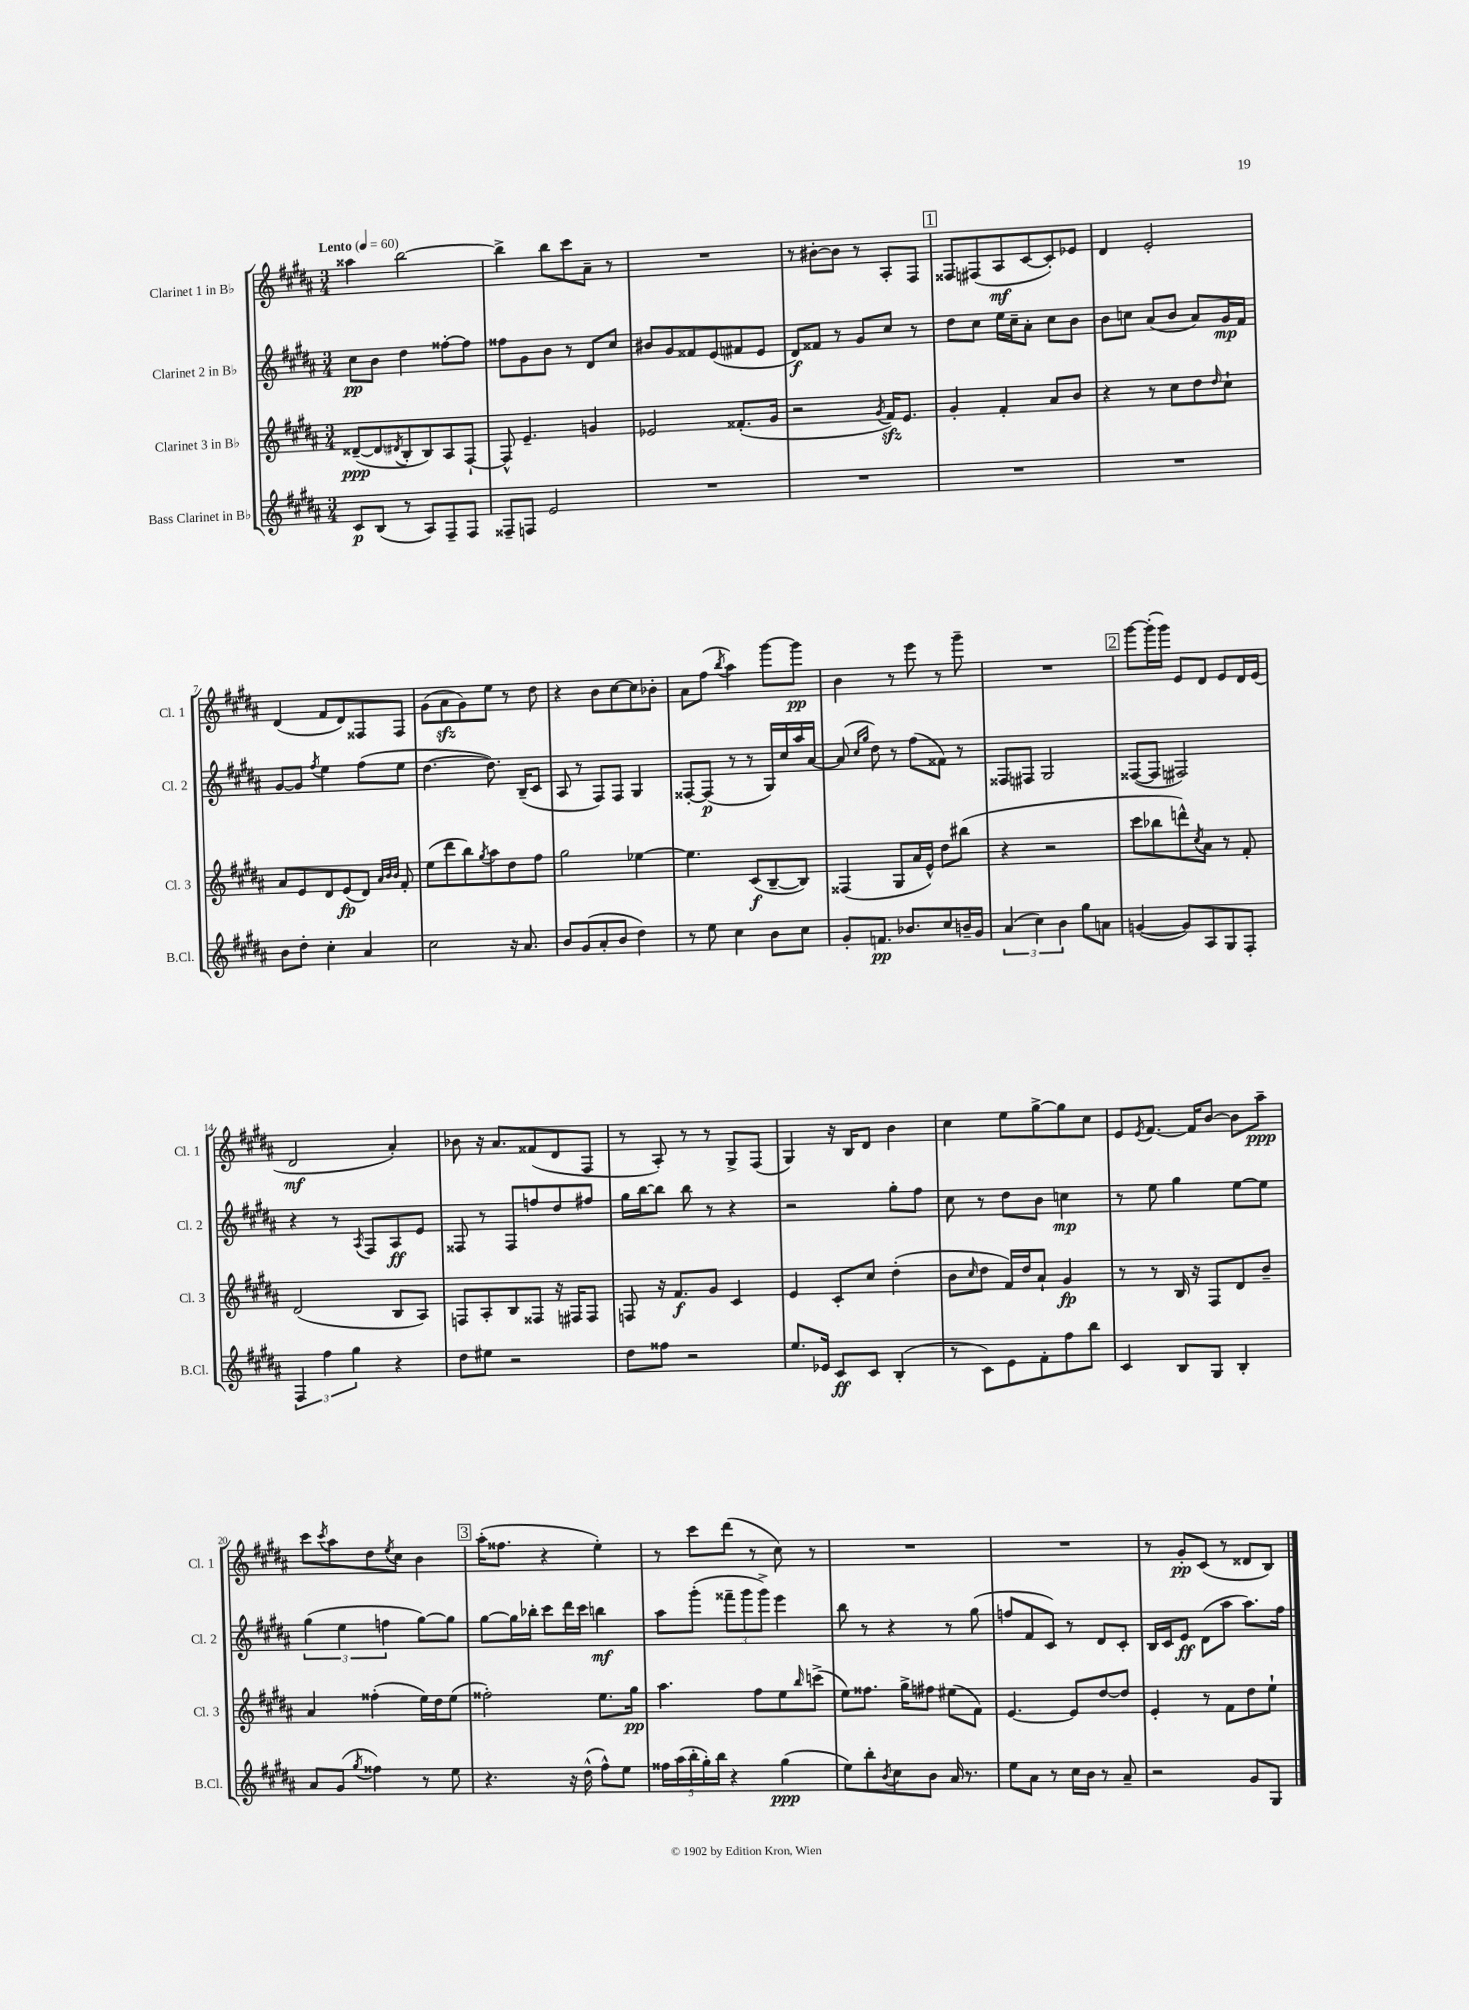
<<
\new StaffGroup <<
\new Staff = "s0" \with { instrumentName = "Clarinet 1 in Bb" shortInstrumentName = "Cl. 1" } {
    \clef treble \key b \major \numericTimeSignature \time 3/4 \tempo "Lento" 4 = 60
    aisis''4 b''2~ |
    b''4-> b''8 cis'''8 ais'8-- r8 |
    R2. |
    r8 bis'8~-. bis'8 r8 ais8-. fis8 |
    \mark \markup { \box "1" } fisis8 fis8( ais8\mf cis'8~ cis'8-.) ees'8 |
    dis'4 e'2-. |
    dis'4( fis'8 dis'8) fisis8 fisis8 |
    gis'8( ais'8\sfz gis'8) e''8 r8 dis''8 |
    r4 b'8 cis''8~ cis''8 bes'8-. |
    ais'8 fis''8( \acciaccatura { b''8 } ais''4) gis'''8~ gis'''8\pp |
    b'4 r8 e'''8 r8 gis'''8-- |
    R2. |
    \mark \markup { \box "2" } gis'''8~ gis'''16-.( gis'''16) e'8 dis'8 e'8 dis'16 e'16( |
    dis'2\mf ais'4-.) |
    bes'8 r16 ais'8. fisis'8( dis'8 fis8 |
    r8 ais8-.) r8 r8 gis8-> fis8( |
    gis4) r16 b16 dis'8 b'4 |
    cis''4 e''8 gis''8~-> gis''8 cis''8 |
    e'8 \acciaccatura { e'8 } fis'8.~ fis'16 b'8~ b'8 ais''8--\ppp |
    cis'''8 \acciaccatura { cis'''8 } ais''8 dis''8 \acciaccatura { e''8 } cis''8 b'4 |
    \mark \markup { \box "3" } ais''16-.( fisis''8. r4 e''4-.) |
    r8 cis'''8 dis'''8( r8 cis''8) r8 |
    R2. |
    R2. |
    r8 gis'8-.\pp cis'8( r8 disis'8 b8) \bar "|." |
}
\new Staff = "s1" \with { instrumentName = "Clarinet 2 in Bb" shortInstrumentName = "Cl. 2" } {
    \clef treble \key b \major \numericTimeSignature \time 3/4
    cis''8\pp b'8 dis''4 fisis''8~-. fisis''8 |
    fisis''8 gis'8 b'8 r8 dis'8 cis''8 |
    bis'8 gis'8 fisis'8 e'8( fis'8 e'8 |
    dis'8\f) fisis'8 r8 gis'8 cis''8 r8 |
    \mark \markup { \box "1" } dis''8 cis''8 e''16 cis''16-- ais'8-. cis''8 b'8 |
    b'8 c''8 ais'8( b'8 ais'8) gis'16\mp fis'16 |
    gis'8~ gis'8 \acciaccatura { fis''8 } e''4 fis''8( e''8 |
    dis''4.~ dis''8.) b16--( cis'8 |
    ais8 r8 fis8) fis8 gis4 |
    fisis8~-. fisis8\p( r8 r8 gis16) cis''16 ais''16 ais'16~ |
    ais'8( \grace { cis''16 gis''16 } dis''8) r8 fis''8( fisis'8) r8 |
    fisis8 fis8 gis2 |
    \mark \markup { \box "2" } fisis8~( fisis8 fis2) |
    r4 r8 \acciaccatura { ais8 } fis8 ais8\ff e'8 |
    fisis8 r8 fisis8 f''8 dis''8 fis''8 |
    gis''16 b''16~ b''8 b''8 r8 r4 |
    r2 gis''8-. fis''8 |
    cis''8 r8 dis''8 b'8 c''4\mp |
    r8 e''8 gis''4 e''8~ e''8 |
    \tuplet 3/2 { gis''4( e''4 f''4 } gis''8~) gis''8 |
    \mark \markup { \box "3" } gis''8~ gis''16 bes''16-. cis'''8 dis'''16 cis'''16 b''4\mf |
    ais''8 gis'''8-.( \tuplet 3/2 { fisis'''8-- gis'''8 gis'''8->) } e'''4 |
    b''8 r8 r4 r8 gis''8( |
    f''8 fis'8 cis'8) r8 dis'8 cis'8-. |
    b16 cis'16 e'8\ff dis'8( ais''8 ais''8.) fis''16 \bar "|." |
}
\new Staff = "s2" \with { instrumentName = "Clarinet 3 in Bb" shortInstrumentName = "Cl. 3" } {
    \clef treble \key b \major \numericTimeSignature \time 3/4
    disis'8~--\ppp( disis'8 \acciaccatura { dis'8 } b8-. b8) ais8 fis8~-! |
    fis8-^ e'4.-- g'4 |
    ees'2 fisis'8.-.( gis'16 |
    r2 \acciaccatura { gis'8 } fis'16\sfz) e'8. |
    \mark \markup { \box "1" } gis'4-. fis'4-. ais'8 b'8 |
    r4 r8 cis''8 dis''8 \grace { dis''16 } cis''8-! |
    ais'8 e'8 dis'8 e'8\fp( dis'8) \grace { ais'32 b'32 b'32 } fis'8-. |
    e''8( dis'''8 b''8) \acciaccatura { gis''8 } ais''8 dis''8 fis''8 |
    gis''2 ees''4~ |
    ees''4. cis'8\f( b8~-- b8) |
    fisis4( gis8 ais'16 e'16-^) dis''8 bis''8( |
    r4 r2 |
    \mark \markup { \box "2" } cis'''8 bes''8 d'''8-^) \acciaccatura { cis''8 } ais'8 r8 fis'8-. |
    dis'2( b8 ais8) |
    f8 ais8-. b8 fisis8 r16 fis16 fis8 |
    f8 r16 fis'8.\f gis'8 cis'4 |
    e'4 cis'8-. cis''8 dis''4-.( |
    b'8 \grace { cis''16 } dis''8 fis'16) dis''16 ais'8-! gis'4\fp |
    r8 r8 b16 r16 fis8 dis'8 b'8-- |
    ais'4 fisis''4-.( e''16) dis''16 e''8( |
    \mark \markup { \box "3" } fisis''2-.) e''8. gis''16\pp |
    ais''4. fis''8 e''8 \grace { b''16 } c'''8->( |
    e''8) fisis''8. gis''16-> fis''8 eis''8( fis'8) |
    e'4.~ e'8 dis''8~ dis''8 |
    e'4-. r8 fis'8 dis''8 e''8-! \bar "|." |
}
\new Staff = "s3" \with { instrumentName = "Bass Clarinet in Bb" shortInstrumentName = "B.Cl." } {
    \clef treble \key b \major \numericTimeSignature \time 3/4
    cis'8\p b8( r8 ais8) fis8-- fis8 |
    fisis8-- f8 e'2 |
    R2. |
    R2. |
    \mark \markup { \box "1" } R2. |
    R2. |
    b'8 dis''8-. cis''4-. ais'4 |
    cis''2 r16 ais'8. |
    b'8 gis'8( ais'8-. b'8 dis''4) |
    r8 e''8 cis''4 b'8 cis''8 |
    gis'8-. f'8.\pp bes'8. cis''8 b'16-- gis'16 |
    \tuplet 3/2 { ais'4( cis''4) b'4 } gis''8 a'8 |
    \mark \markup { \box "2" } g'4~( g'8) ais8 gis8 fis8-. |
    \tuplet 3/2 { fis4 fis''4 gis''4 } r4 |
    dis''8 eis''8 r2 |
    dis''8 fisis''8 r2 |
    e''8. ees'16 cis'8\ff cis'8 b4-.( |
    r8 cis'8) e'8 fis'8-. fis''8 b''8 |
    cis'4 b8 gis8 b4-. |
    ais'8 gis'8( \acciaccatura { gis''8 } fisis''4) r8 e''8 |
    \mark \markup { \box "3" } r4. r16 dis''16-^( fis''8-^) e''8 |
    \tuplet 5/4 { fisis''16 ais''16( b''16-. gis''16-.) b''16 } r4 gis''4\ppp( |
    e''8) b''8-. \acciaccatura { b'8 } cis''8 b'8 ais'16 r8. |
    e''8 ais'8 r8 cis''16 b'16 r8 ais'8-- |
    r2 gis'8 gis8 \bar "|." |
}
>>
>>
